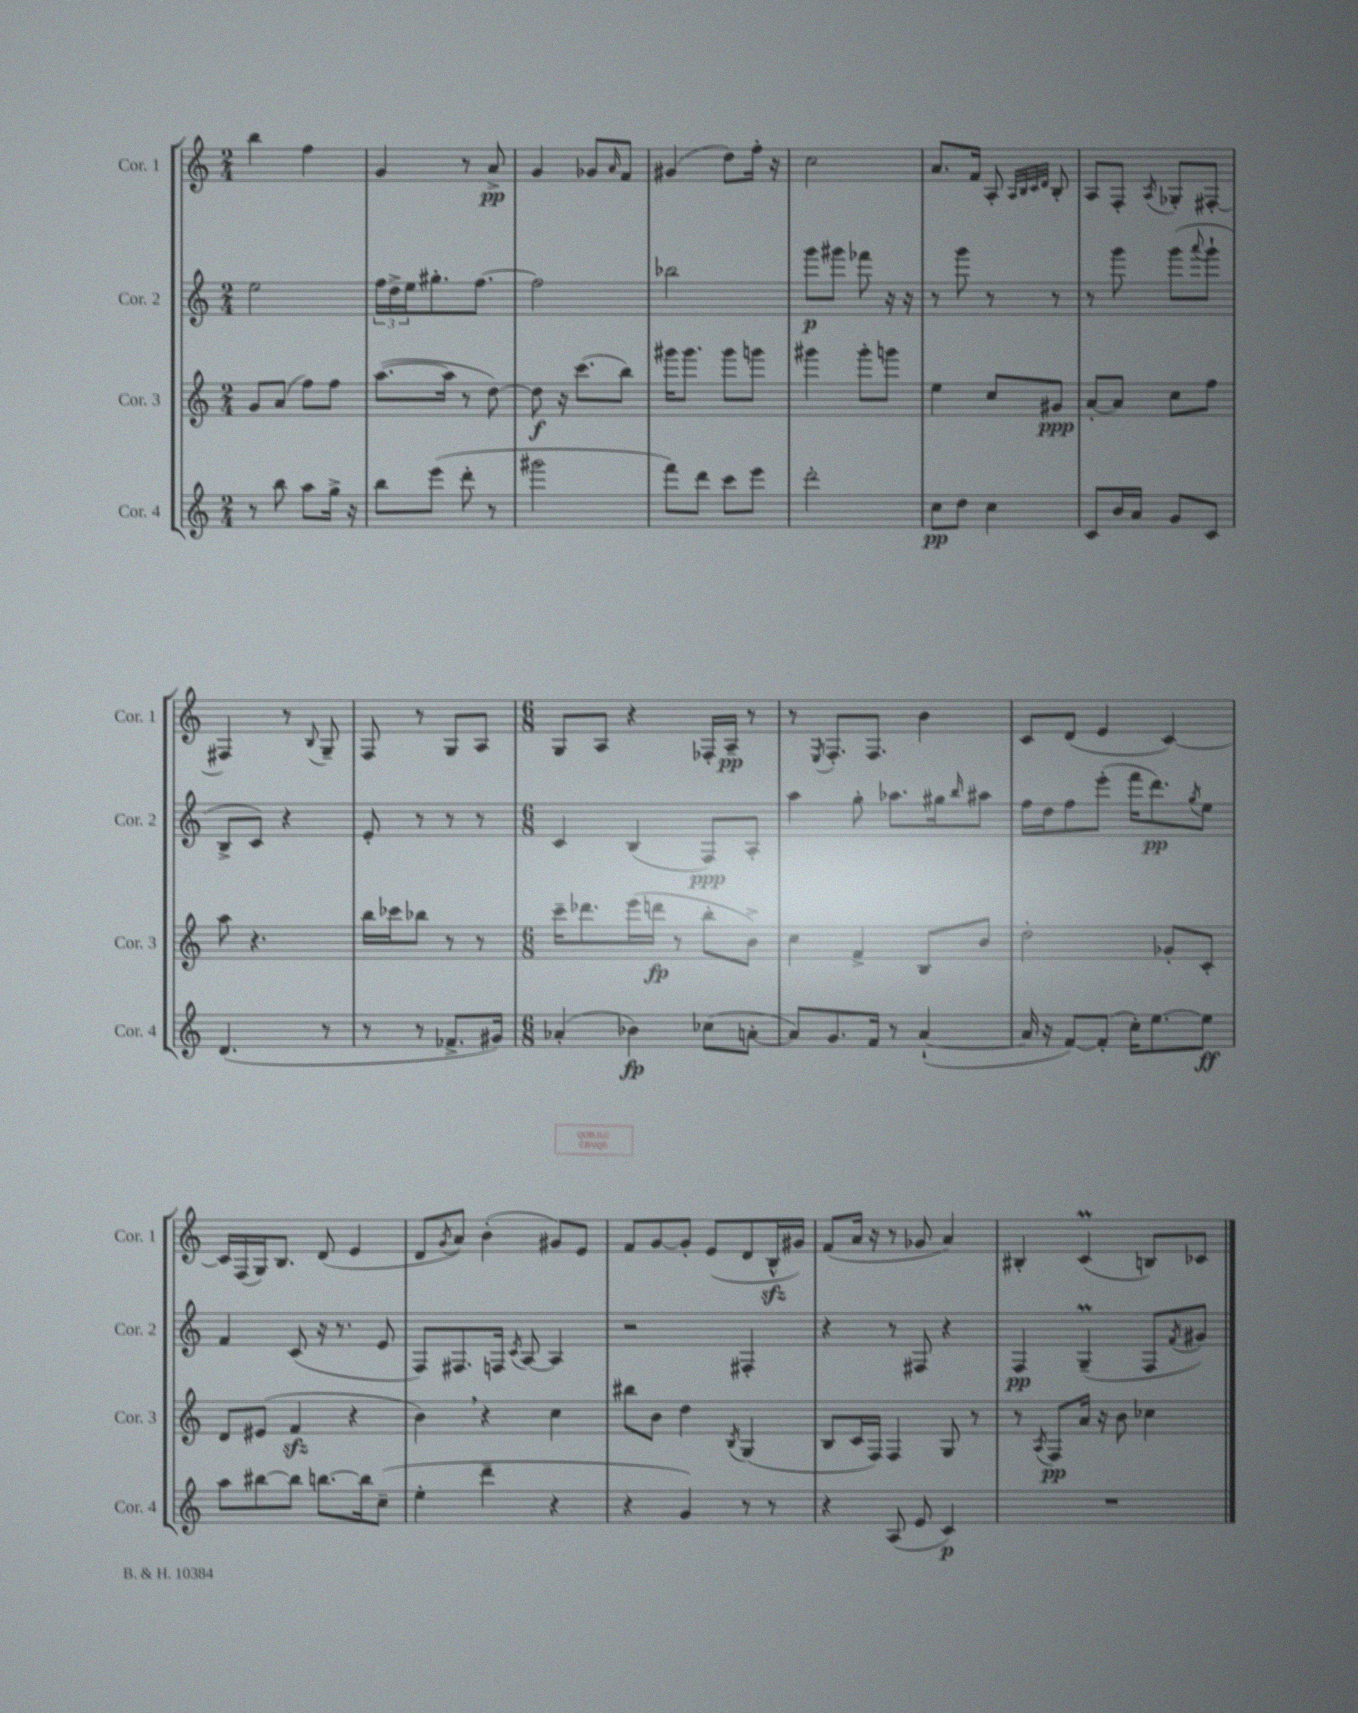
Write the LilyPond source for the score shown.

<<
\new StaffGroup <<
\new Staff = "s0" \with { instrumentName = "Cor. 1" shortInstrumentName = "Cor. 1" } {
    \clef treble \key c \major \numericTimeSignature \time 2/4
    b''4 f''4 |
    g'4 r8 a'8->\pp |
    g'4 ges'8 \grace { a'16 } f'8 |
    gis'4( d''8) f''16-. r16 |
    c''2 |
    a'8. f'16 a8-. \grace { a32 b32 c'32 d'32 } b8-. |
    a8 f8-. \acciaccatura { a8 } ges8-. fis8~-. |
    fis4 r8 \appoggiatura { b8 } g8-- |
    f8 r8 g8 a8 |
    \numericTimeSignature \time 6/8 g8 a8 r4 fes16-. a16--\pp r8 |
    r8 \acciaccatura { e8 } f8.-. f8. b'4 |
    c'8 d'8( e'4 c'4~) |
    c'16 f16( g16) b8. d'8( e'4 |
    d'8 \acciaccatura { g'8 } a'8) b'4-.( gis'8) e'8 |
    f'8 g'8~ g'8-. e'8( d'8 b16-^\sfz gis'16) |
    f'8( a'16 r16 r8 ges'8 a'4) |
    bis4-. c'4\prall( b8) ces'8 \bar "|." |
}
\new Staff = "s1" \with { instrumentName = "Cor. 2" shortInstrumentName = "Cor. 2" } {
    \clef treble \key c \major \numericTimeSignature \time 2/4
    e''2 |
    \tuplet 3/2 { f''16 d''16-> e''16 } gis''8.-. f''8.~ |
    f''2 |
    bes''2 |
    g'''8\p gis'''8 fes'''8 r16 r16 |
    r8 g'''8 r8 r8 |
    r8 g'''8 g'''8( \appoggiatura { a'''8 } g'''8-! |
    b8-> c'8) r4 |
    e'8-. r8 r8 r8 |
    \numericTimeSignature \time 6/8 c'4 b4( f8\ppp) a8-. |
    a''4 g''8-. aes''8. gis''16 \grace { b''16 } ais''8 |
    f''16 d''16 f''8 e'''8-.( f'''16 d'''8.\pp) \acciaccatura { g''8 } e''8 |
    f'4 c'8( r16 r8. e'8 |
    f8) fis8. f16 \acciaccatura { c'8 } a8~ a4 |
    r2 fis4-. |
    r4 r8 fis8 r4 |
    f4\pp g4--\prall( f8 \acciaccatura { f'8 } gis'8) \bar "|." |
}
\new Staff = "s2" \with { instrumentName = "Cor. 3" shortInstrumentName = "Cor. 3" } {
    \clef treble \key c \major \numericTimeSignature \time 2/4
    g'8 a'8( f''8) f''8 |
    a''8.~( a''16 r8 d''8~) |
    d''8\f r16 c'''8.( b''8) |
    gis'''16 gis'''8. gis'''8 g'''8 |
    gis'''4 gis'''8-. g'''8 |
    e''4 c''8 gis'8\ppp |
    a'8~-. a'8 c''8 f''8 |
    a''8 r4. |
    b''16 ces'''16 bes''8 r8 r8 |
    \numericTimeSignature \time 6/8 c'''16-- des'''8. e'''16( d'''16\fp r8 b''8-. b'8->) |
    c''4 f'4-> b8 b'8 |
    d''2-. ges'8-. c'8-. |
    d'8 eis'8( f'4\sfz r4 |
    b'4) \breathe r4 c''4 |
    bis''8 b'8 d''4 \acciaccatura { b8 } g4( |
    b8 c'16 f16) f4 g8 r8 |
    r8 \acciaccatura { a8 } f8\pp a'16 r16 b'8 ces''4 \bar "|." |
}
\new Staff = "s3" \with { instrumentName = "Cor. 4" shortInstrumentName = "Cor. 4" } {
    \clef treble \key c \major \numericTimeSignature \time 2/4
    r8 b''8 a''8 g''16-> r16 |
    b''8 e'''8( d'''8-. r8 |
    gis'''2 |
    f'''8) d'''8 c'''8 e'''8 |
    d'''2-. |
    c''8\pp d''8 c''4 |
    c'8 b'16 a'16 g'8 c'8 |
    d'4.( r8 |
    r8 r8 fes'8.-> gis'16) |
    \numericTimeSignature \time 6/8 aes'4-.( bes'4\fp) ces''8( a'8~-. |
    a'8) g'8. f'16 r8 a'4~-!( |
    a'16 r16 f'8~) f'8-.( c''16-.) e''8.~ e''8\ff |
    a''8 bis''8~ bis''8 b''8.~ b''16 c''8--( |
    e''4-. d'''4-- r4 |
    r4 g'4) r8 r8 |
    r4 a8( e'8 c'4\p) |
    R2. \bar "|." |
}
>>
>>
\layout { \context { \Score \remove "Bar_number_engraver" } }
